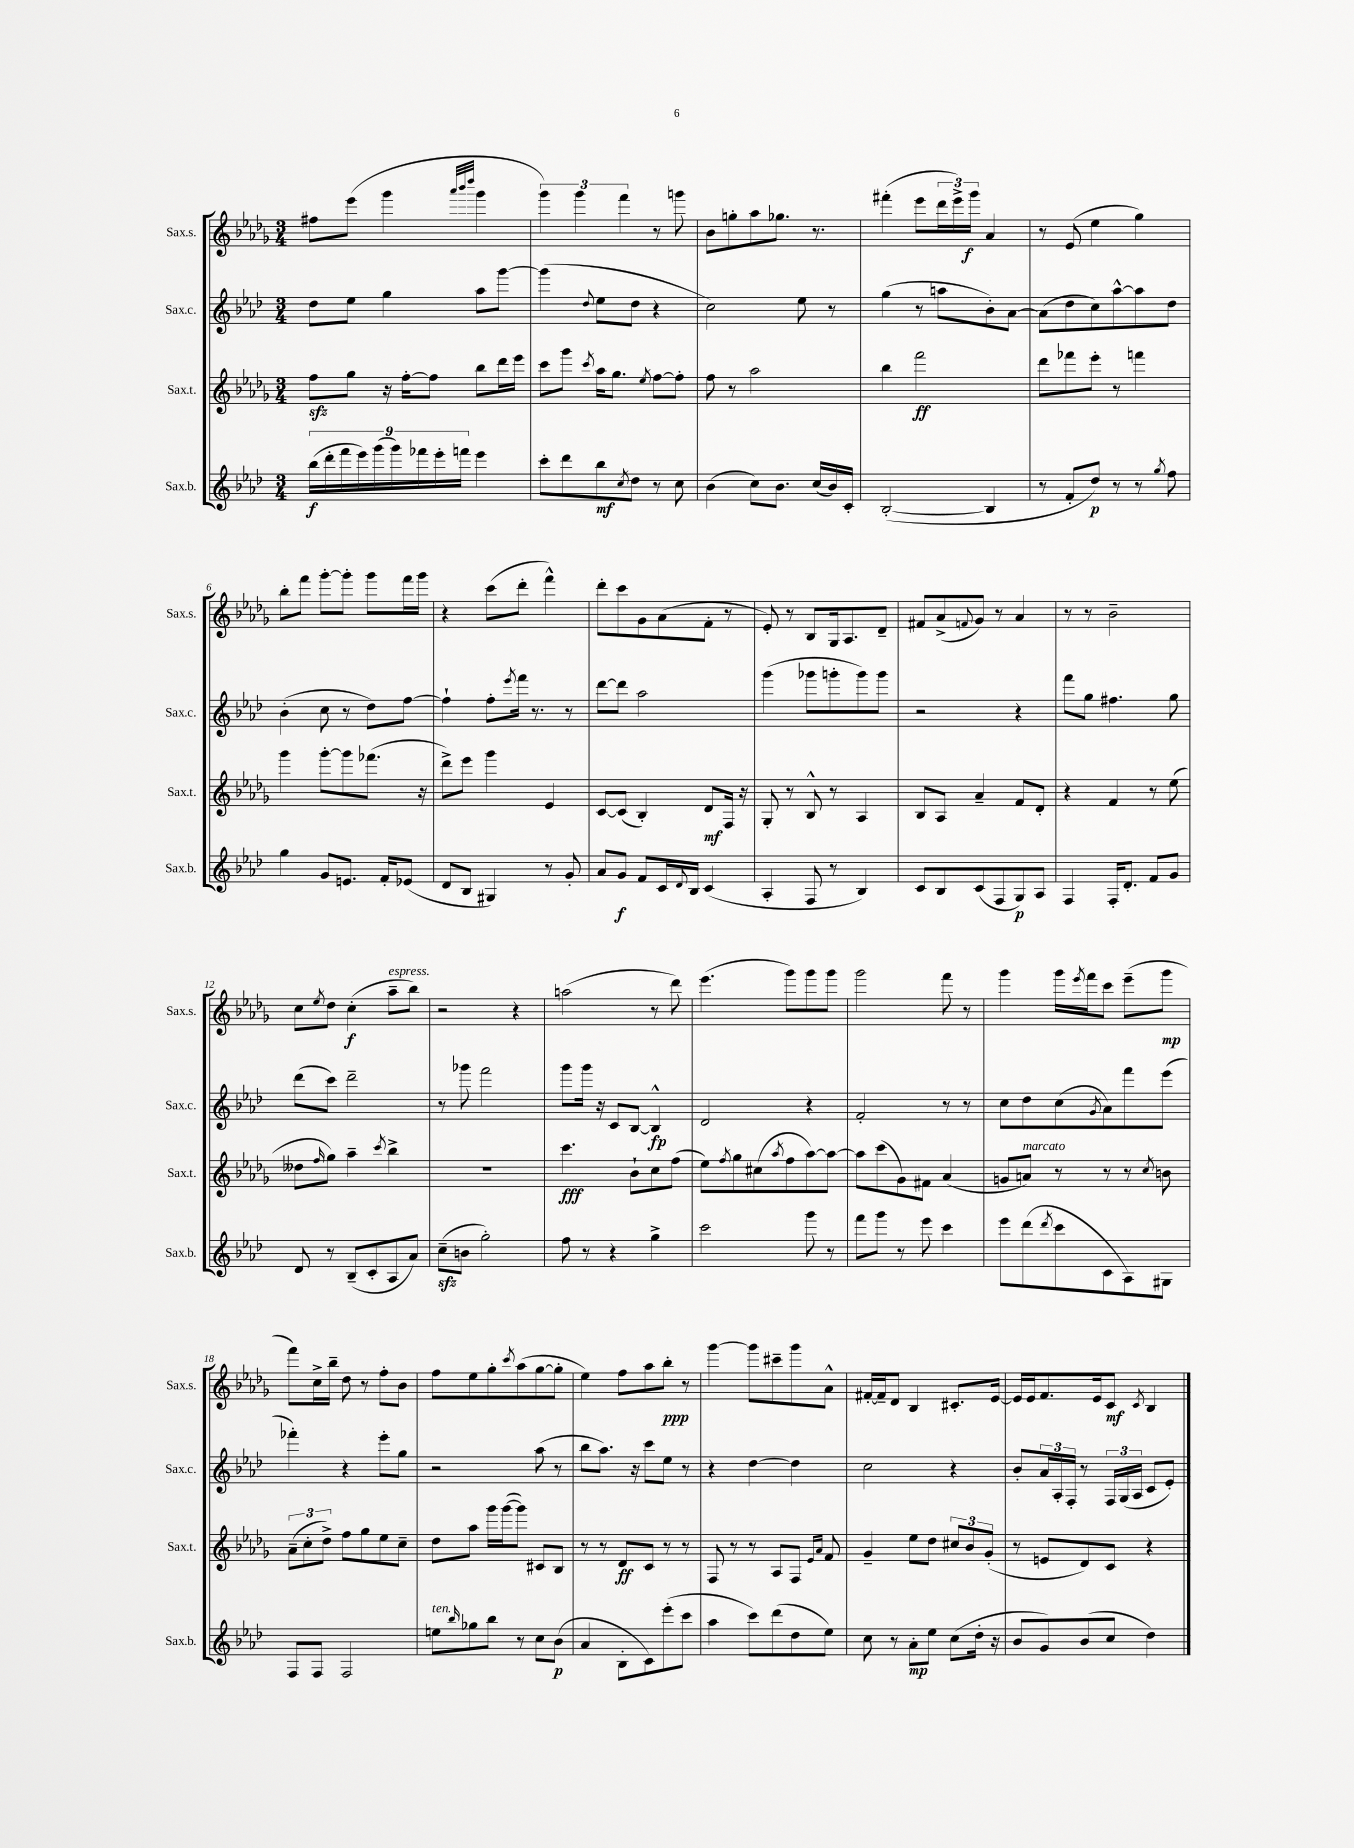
<<
\new StaffGroup <<
\new Staff = "s0" \with { instrumentName = "Sax.s." shortInstrumentName = "Sax.s." } {
    \clef treble \key des \major \numericTimeSignature \time 3/4
    fis''8 ees'''8( ges'''4 \grace { aes'''32 bes'''32 des''''32 } ges'''4 |
    \tuplet 3/2 { ges'''4) ges'''4 f'''4 } r8 g'''8 |
    bes'8 g''8-. aes''8 ges''8. r8. |
    fis'''4-.( ees'''8 \tuplet 3/2 { des'''16 ees'''16->) ges'''16\f } aes'4 |
    r8 ees'8( ees''4 ges''4) |
    bes''8-. f'''8 ges'''8~-. ges'''8-. ges'''8 f'''16 ges'''16 |
    r4 c'''8( des'''8-. f'''4-^) |
    des'''8-. c'''8 ges'8 aes'8( f'8-. r8 |
    ees'8-.) r8 bes8 ges16 aes8. des'8-- |
    fis'8 aes'8->( \appoggiatura { f'8 } ges'8) r8 aes'4 |
    r8 r8 bes'2-- |
    c''8 \acciaccatura { ees''8 } des''8 c''4-.\f( aes''8--^\markup { \italic "espress." } bes''8) |
    r2 r4 |
    a''2( r8 des'''8) |
    ees'''4.( ges'''8) ges'''8 ges'''8 |
    ges'''2 f'''8 r8 |
    ges'''4 ges'''16 \acciaccatura { ees'''8 } f'''16 c'''8 ees'''8--( ges'''8\mp |
    f'''8) c''16-> bes''16-- des''8 r8 f''8-. bes'8 |
    f''8 ees''8 ges''8-. \acciaccatura { c'''8 } aes''8( ges''8~ ges''8-. |
    ees''4) f''8 aes''8 bes''8-.\ppp r8 |
    ges'''4~ ges'''8 cis'''8-- ges'''8 aes'8-^ |
    fis'16~-. fis'16-- des'8 bes4 cis'8.-. ees'16~ |
    ees'16 ees'16 f'8. ees'16 c'8\mf \acciaccatura { c'8 } bes4 \bar "|." |
}
\new Staff = "s1" \with { instrumentName = "Sax.c." shortInstrumentName = "Sax.c." } {
    \clef treble \key aes \major \numericTimeSignature \time 3/4
    des''8 ees''8 g''4 aes''8 g'''8~ |
    g'''4( \appoggiatura { des''8 } ees''8 des''8 r4 |
    c''2) ees''8 r8 |
    g''4( r8 a''8 bes'8-.) aes'8~ |
    aes'8( des''8 c''8) aes''8~-^ aes''8 des''8 |
    bes'4-.( c''8 r8 des''8) f''8~ |
    f''4-! f''8-. \acciaccatura { ees'''8 } f'''16 r8. r8 |
    des'''8~ des'''8 aes''2 |
    g'''4( ges'''8 g'''8-. g'''8) g'''8 |
    r2 r4 |
    f'''8 g''8 fis''4. g''8 |
    des'''8( c'''8) des'''2-- |
    r8 ges'''8 f'''2 |
    g'''8 g'''16 r16 c'8 bes8~ bes4-^\fp |
    des'2 r4 |
    f'2-. r8 r8 |
    c''8 des''8 c''8( \acciaccatura { g'8 } aes'8) f'''8 ees'''8( |
    fes'''4-.) r4 ees'''8-. g''8 |
    r2 aes''8( r8 |
    bes''8 aes''8.) r16 c'''8 ees''8 r8 |
    r4 des''4~ des''4 |
    c''2 r4 |
    bes'8-. \tuplet 3/2 { aes'16 aes16-. f16-. } r8 \tuplet 3/2 { f16 g16( aes16 } c'8 ees'8-.) \bar "|." |
}
\new Staff = "s2" \with { instrumentName = "Sax.t." shortInstrumentName = "Sax.t." } {
    \clef treble \key des \major \numericTimeSignature \time 3/4
    f''8\sfz ges''8 r16 f''16~-. f''8 bes''8 des'''16 ees'''16 |
    c'''8 ges'''8 \acciaccatura { c'''8 } aes''16 ges''8. \acciaccatura { ees''8 } f''8~ f''8-. |
    f''8 r8 aes''2 |
    bes''4 f'''2\ff |
    des'''8 fes'''8 ees'''8-. r8 f'''4 |
    ges'''4 ges'''8~-. ges'''8 fes'''8.( r16 |
    des'''8->) ees'''8 ges'''4 ees'4 |
    c'8~ c'8( bes4-.) des'8\mf f16 r16 |
    ges8-. r8 bes8-^ r8 aes4 |
    bes8 aes8 aes'4-- f'8 des'8-. |
    r4 f'4 r8 ees''8( |
    deses''8 \grace { f''16 } ges''8) aes''4-- \acciaccatura { c'''8 } bes''4-> |
    R2. |
    c'''4.\fff bes'8-! c''8 f''8( |
    ees''8) \acciaccatura { f''8 } ges''8 cis''8( \acciaccatura { aes''8 } f''8 aes''8~) aes''8~ |
    aes''8 c'''8( ges'8) fis'8 aes'4( |
    g'8 a'8^\markup { \italic "marcato" }) r8 r8 r8 \acciaccatura { c''8 } b'8 |
    \tuplet 3/2 { aes'8--( c''8-. des''8->) } f''8 ges''8 ees''8 c''8-- |
    des''8 aes''8 ges'''16 ges'''16~( ges'''8) cis'8 bes8 |
    r8 r8 des'8\ff c'8 r8 r8 |
    f8 r8 r8 aes8 f8 \grace { ees'16 aes'16 } f'8 |
    ges'4-- ees''8 des''8 \tuplet 3/2 { cis''8 bes'8 ges'8-.( } |
    r8 e'8 des'8) c'8 r4 \bar "|." |
}
\new Staff = "s3" \with { instrumentName = "Sax.b." shortInstrumentName = "Sax.b." } {
    \clef treble \key aes \major \numericTimeSignature \time 3/4
    \tuplet 9/8 { bes''16\f( des'''16-. f'''16 ees'''16) g'''16( g'''16) fes'''16 ees'''16-. f'''16 } ees'''4 |
    c'''8-. des'''8 bes''8\mf \acciaccatura { c''8 } des''8 r8 c''8 |
    bes'4( c''8) bes'8. c''16( bes'16) c'16-. |
    bes2~-.( bes4 |
    r8 f'8-. des''8\p) r8 r8 \acciaccatura { g''8 } f''8 |
    g''4 g'8 e'8. f'16-. ees'8( |
    des'8 bes8 gis4) r8 g'8-. |
    aes'8 g'8\f f'8 c'16 \appoggiatura { des'8 } bes16 c'4( |
    aes4-. f8 r8 bes4) |
    c'8 bes8 c'8( f8 g8\p) aes8 |
    f4 f16-. des'8.-. f'8 g'8 |
    des'8 r8 bes8--( c'8-. aes8 aes'8) |
    c''8--\sfz( b'8 g''2-.) |
    f''8 r8 r4 g''4-> |
    c'''2 g'''8 r8 |
    f'''8 g'''8 r8 ees'''8 c'''4 |
    ees'''8 des'''8( \acciaccatura { des'''8 } c'''8 c'8 aes8) gis8 |
    f8 f8 f2 |
    e''8^\markup { \italic "ten." } \grace { bes''16 } ges''8 bes''8 r8 c''8 bes'8\p( |
    aes'4 bes8-. c'8) ees'''8-.( c'''8 |
    aes''4 c'''8) des'''8( des''8 ees''8) |
    c''8 r8 aes'8-.\mp ees''8 c''8( des''16-. r16 |
    bes'8 g'8) bes'8( c''8 des''4) \bar "|." |
}
>>
>>
